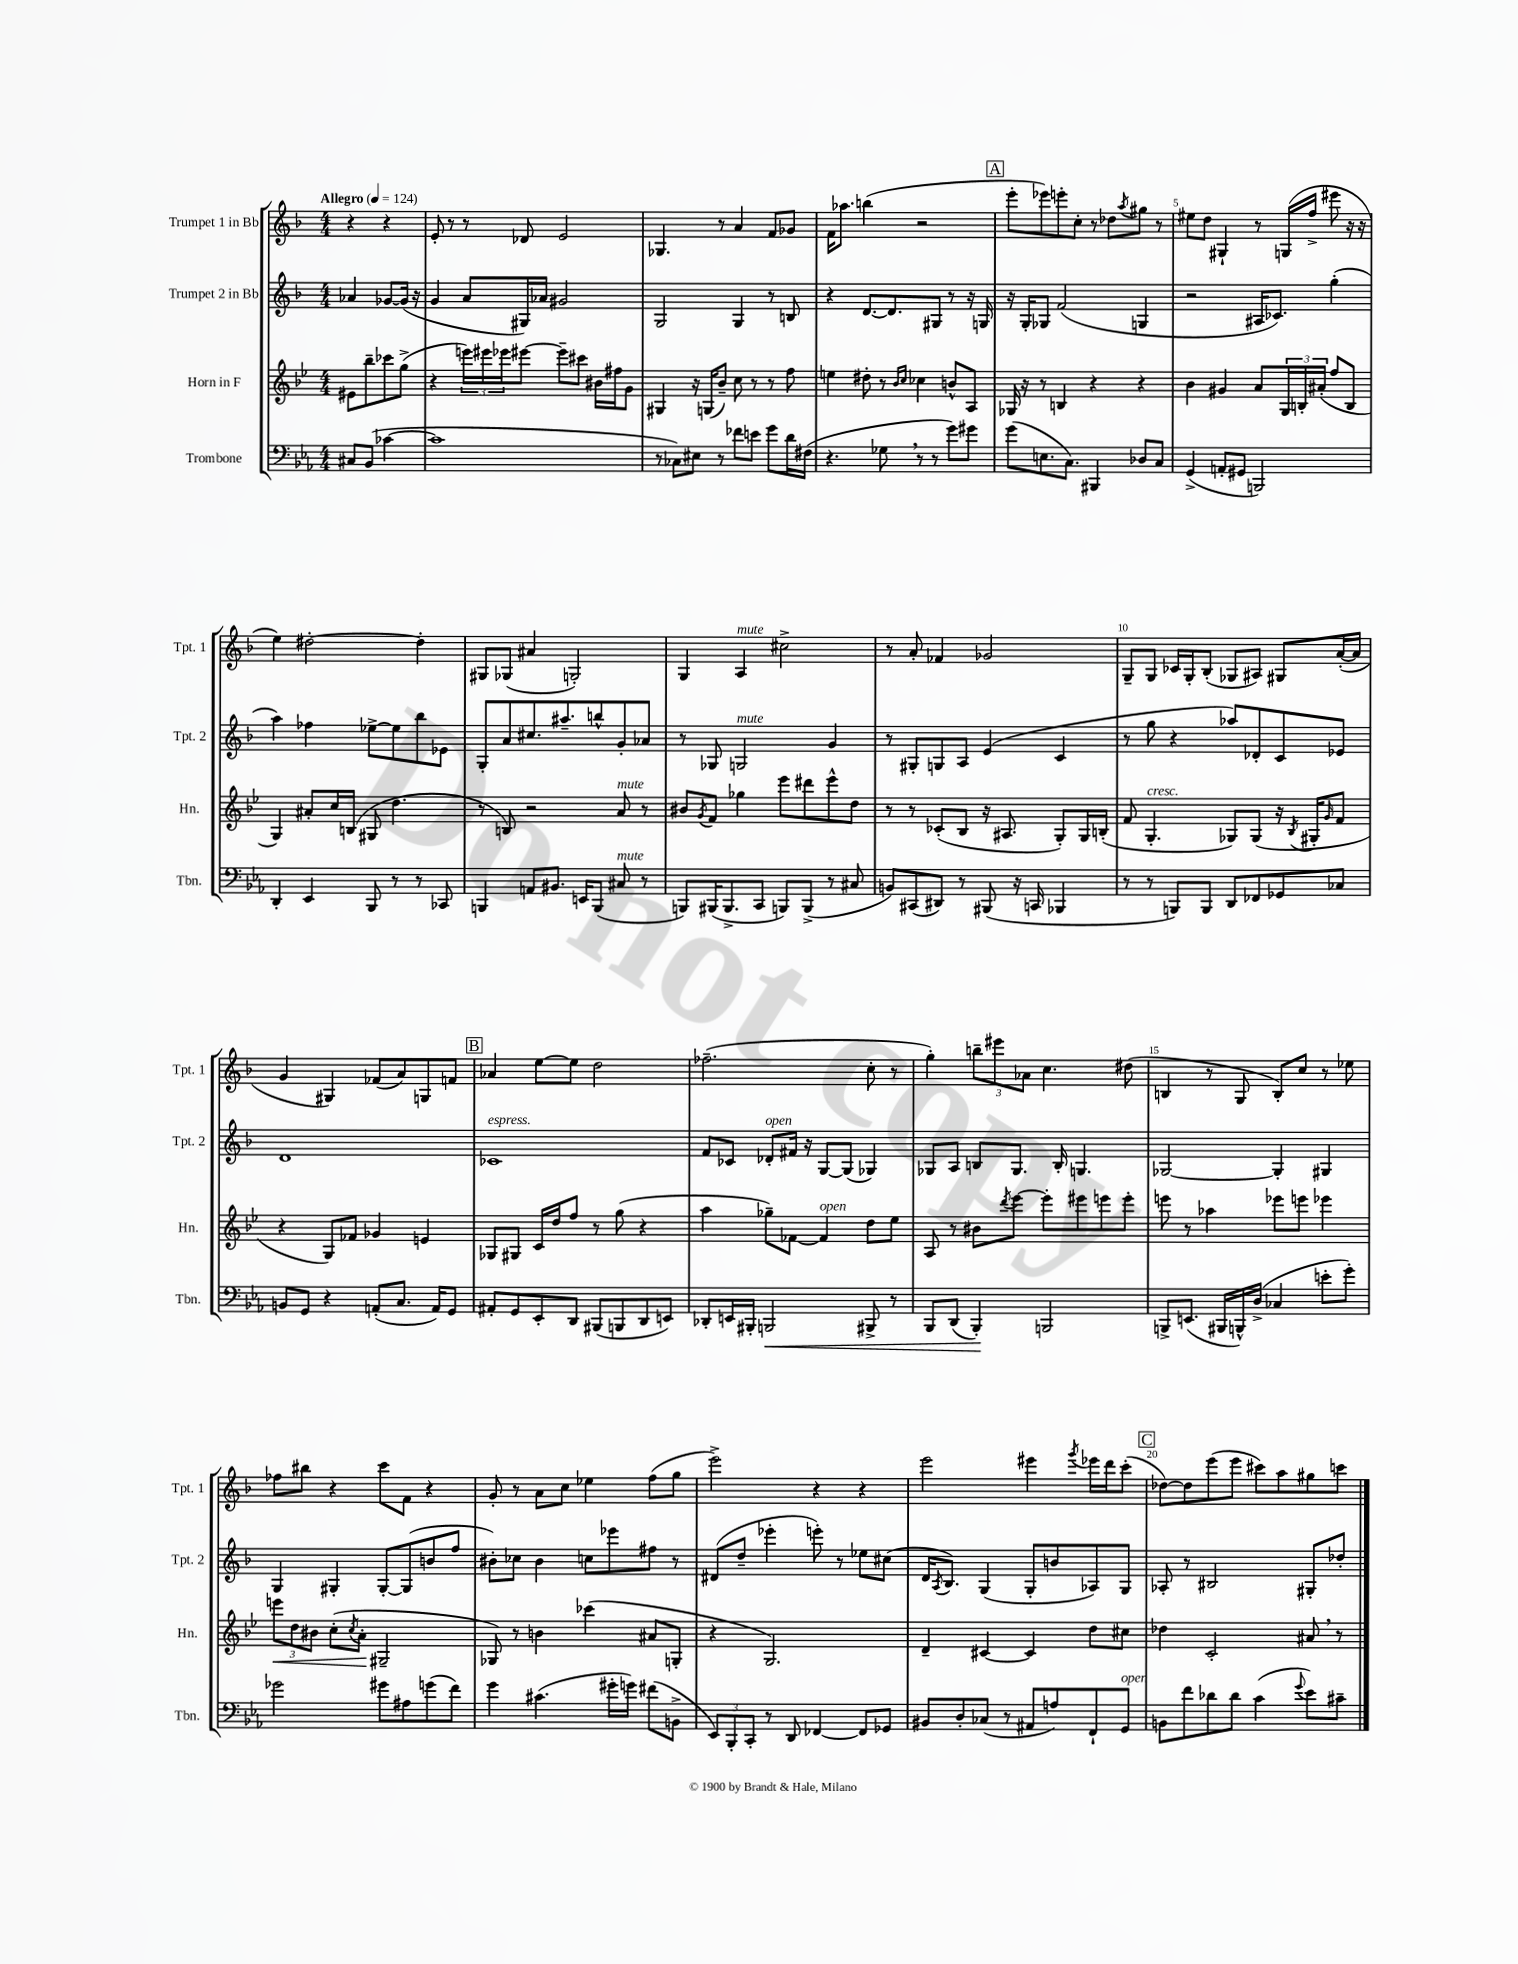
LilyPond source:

<<
\new StaffGroup <<
\new Staff = "s0" \with { instrumentName = "Trumpet 1 in Bb" shortInstrumentName = "Tpt. 1" } {
    \clef treble \key f \major \numericTimeSignature \time 4/4 \partial 2 \tempo "Allegro" 4 = 124
    r4 r4 |
    e'8-. r8 r8 des'8 e'2 |
    ges4. r8 a'4 f'8 ges'8 |
    f'16 aes''8. b''4( r2 |
    \mark \markup { \box "A" } e'''8-. ees'''8) e'''8-. c''8-. r8 des''8 \acciaccatura { a''8 } gis''8 r8 |
    eis''8 d''8 gis4-! r8 g16( f''16-> eis'''8 r16 r16 |
    e''4) dis''2~-. dis''4-. |
    gis8 ges8( ais'4 g2-.) |
    g4 a4^\markup { \italic "mute" } cis''2-> |
    r8 a'8-. fes'4 ges'2 |
    g8-- g8 ces'16 g16-. bes8-.( ges8 ais8) gis8 a'16~-.( a'16 |
    g'4 gis4) fes'8( a'8) g8 f'8 |
    \mark \markup { \box "B" } aes'4 e''8~ e''8 d''2 |
    fes''2.--( c''8-. r8 |
    g''4-.) \tuplet 3/2 { b''8-- eis'''8 aes'8 } c''4. dis''8( |
    b4 r8 g8 b8-.) c''8 r8 ees''8 |
    fes''8 bis''8 r4 c'''8 f'8 r4 |
    g'8-. r8 a'8 c''8 ees''4 f''8( g''8 |
    e'''2->) r4 r4 |
    e'''2 eis'''4 \acciaccatura { g'''8 } ees'''16 d'''16 c'''8-.( |
    \mark \markup { \box "C" } des''8~) des''8 e'''8( e'''8 cis'''8) a''8 gis''8 c'''8 \bar "|." |
}
\new Staff = "s1" \with { instrumentName = "Trumpet 2 in Bb" shortInstrumentName = "Tpt. 2" } {
    \clef treble \key f \major \numericTimeSignature \time 4/4 \partial 2
    aes'4 ges'8~ ges'16( r16 |
    g'4 a'8 gis16) aes'16 gis'2 |
    g2 g4 r8 b8 |
    r4 d'8.~ d'8. gis8 r8 r16 g16 |
    \mark \markup { \box "A" } r16 g16-. ges8 f'2( g4 |
    r2 ais16 ces'8.) g''4-.( |
    a''4) fes''4 ees''8~-> ees''8 bes''8 ees'8 |
    g8-. a'8 cis''8. ais''8.-- b''8-^ g'8-. aes'8 |
    r8 ges8 g2^\markup { \italic "mute" } g'4 |
    r8 gis8-. g8 a8 e'4( c'4 |
    r8 g''8 r4 aes''8) des'8-. c'8 ees'8 |
    d'1 |
    \mark \markup { \box "B" } ces'1^\markup { \italic "espress." } |
    f'8 ces'8 des'8-.^\markup { \italic "open" } fis'16 r16 g8~ g8( ges4) |
    ges8 a8 b8 ges8. b16-. g4. |
    ges2~ ges4-. gis4 |
    g4 gis4-. gis8~-. gis8( b'8 f''8 |
    bis'8-.) ces''8 bis'4 c''8 ees'''8 fis''8 r8 |
    dis'8( d''8-- ees'''4-. e'''8-.) r8 ees''8 cis''8( |
    d'16 \acciaccatura { a8 } bes8.) g4( g8-. b'8 aes8) g8 |
    \mark \markup { \box "C" } aes8-. r8 bis2 gis8-. des''8-. \bar "|." |
}
\new Staff = "s2" \with { instrumentName = "Horn in F" shortInstrumentName = "Hn." } {
    \clef treble \key bes \major \numericTimeSignature \time 4/4 \partial 2
    eis'8 bes''8-- ces'''8 g''8->( |
    r4 \tuplet 3/2 { e'''16) eis'''16 ees'''16 } eis'''8~ eis'''8-- cis'''8 bis'16 fis''16 g'8 |
    gis4 r16 g16( bes'8--) c''8 r8 r8 f''8 |
    e''4 dis''8-. r8 \grace { bes'16 c''16 } ces''4 b'8-^ a8 |
    \mark \markup { \box "A" } ges16 r16 r8 b4 r4 r4 |
    bes'4 gis'4 a'8 \tuplet 3/2 { g16 b16-. ais'16-.( } f''8 b8 |
    g4) ais'8-. c''16 b16( gis8 d''4. |
    r8 b8) r2 a'8^\markup { \italic "mute" } r8 |
    bis'8 \acciaccatura { g'8 } f'8 ges''4 ees'''8 dis'''8 ees'''8-^ d''8 |
    r8 r8 ces'8-.( bes8 r16 ais8. g8-.) g16 b16-.( |
    f'8 g4.-.^\markup { \italic "cresc." } ges8) ges8( r16 \acciaccatura { bes8 } gis16-. \grace { g'16 } f'8 |
    r4 g8) fes'8 ges'4 e'4 |
    \mark \markup { \box "B" } ges8 gis8 c'16 d''16 f''8 r8 g''8( r4 |
    a''4 ges''8--) fes'8~ fes'4^\markup { \italic "open" } d''8 ees''8 |
    a8 r8 bis'8 \acciaccatura { d'''8 } ees'''8~ ees'''8-. eis'''8 e'''8 e'''8-. |
    e'''8 r8 aes''4 ees'''8 e'''8 ees'''4 |
    \tuplet 3/2 { e'''8\< d''8 bis'8 } c''8-.( \acciaccatura { c''8 } a'8-.\! gis2-- |
    ges8) r8 b'4 ces'''4( ais'8 g8-. |
    r4 g2.) |
    d'4-- cis'4~ cis'4 d''8 cis''8 |
    \mark \markup { \box "C" } des''4 c'2-. ais'8 \breathe r8 \bar "|." |
}
\new Staff = "s3" \with { instrumentName = "Trombone" shortInstrumentName = "Tbn." } {
    \clef bass \key ees \major \numericTimeSignature \time 4/4 \partial 2
    cis8 bes,8( ces'4~ |
    ces'1 |
    r8 ces8) eis8 r8 fes'8 e'8 g'8 d'16 fis16( |
    r4. ges8 \breathe r8 r8 g'8) gis'8 |
    \mark \markup { \box "A" } g'8( e8. c8.) bis,,4 des8 c8 |
    g,4->( a,8-. gis,8 b,,2) |
    d,4-. ees,4 bes,,8 r8 r8 ces,8 |
    b,,4 a,8 bis,8. e,16 b,,8( cis8^\markup { \italic "mute" } r8 |
    b,,8) bis,,16( bis,,8.-> c,8 b,,8) b,,8->( r8 cis8 |
    b,8) cis,8( dis,8) r8 bis,,8( r16 c,16 bes,,4 |
    r8 r8 b,,8) b,,8 d,8 fes,8 ges,8 ces8 |
    b,8 g,8 r4 a,8-.( c8. a,16) g,8 |
    \mark \markup { \box "B" } ais,8-. g,8 ees,8-. d,8 bis,,8( b,,8 d,8 e,8) |
    des,8-. e,16 bis,,16-. b,,2\< bis,,8-> r8 |
    bes,,8 d,8( bes,,4-.\!) b,,2 |
    b,,8-> e,8.( bis,,16 b,,16-^) d16->( ces4 e'8-. g'8-.) |
    ges'2 gis'8 ais8 g'8( f'8) |
    g'4 cis'4.( gis'16-. g'16) fis'8( b,8-> |
    \tuplet 3/2 { ees,8) bes,,8-. c,8-. } r8 d,8 fes,4~ fes,8 ges,8 |
    bis,8 d8-. ces8( r8 ais,8 a8) f,8-! g,8^\markup { \italic "open" } |
    \mark \markup { \box "C" } b,8 f'8 des'8 des'8 c'4( \appoggiatura { g'8 } ees'8) cis'8-- \bar "|." |
}
>>
>>
\layout { \context { \Score \override BarNumber.break-visibility = ##(#f #t #t) barNumberVisibility = #(every-nth-bar-number-visible 5) } }
